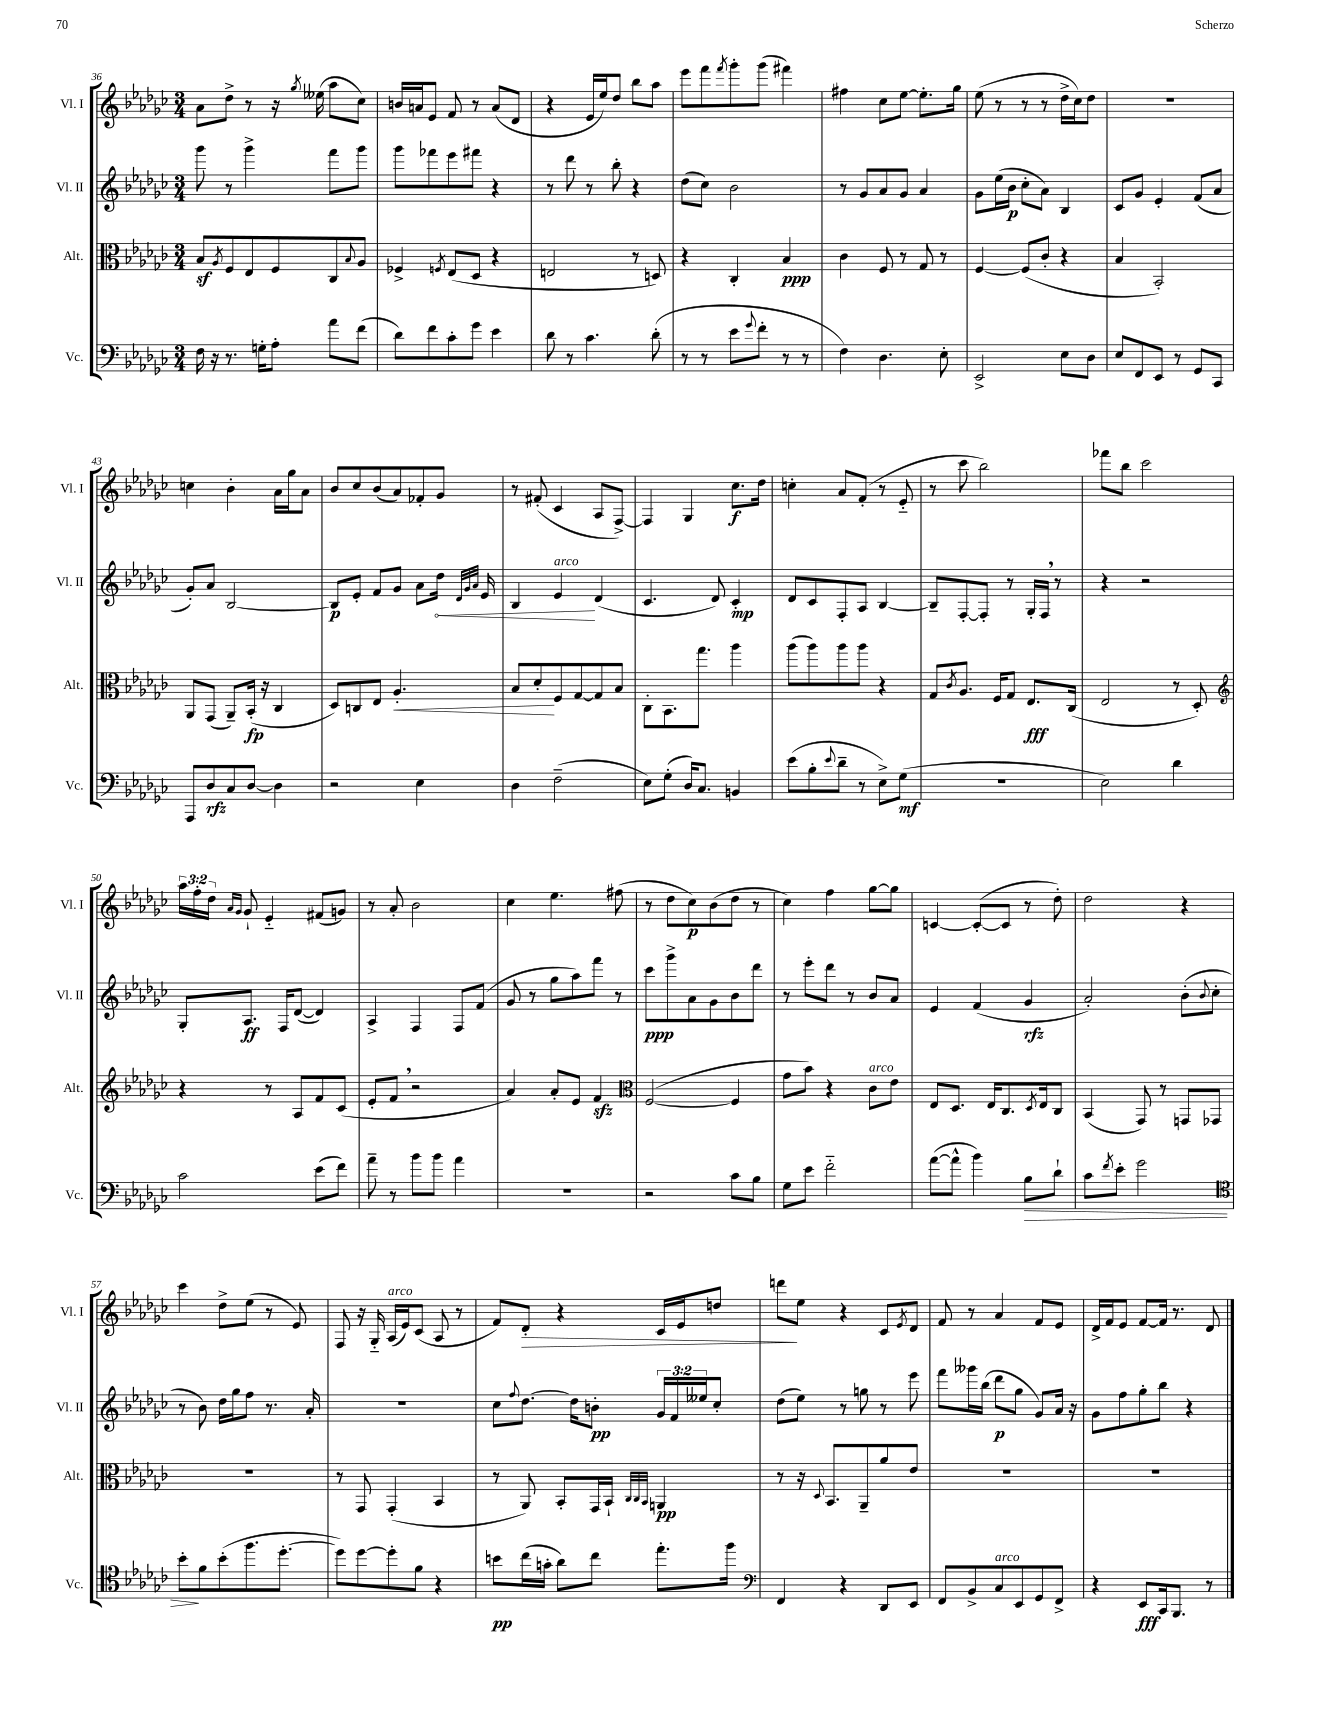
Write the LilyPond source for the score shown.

<<
\new StaffGroup <<
\new Staff = "s0" \with { instrumentName = "Vl. I" shortInstrumentName = "Vl. I" } {
    \clef treble \key ges \major \numericTimeSignature \time 3/4 \override Staff.TupletNumber.text = #tuplet-number::calc-fraction-text
    aes'8 des''8-> r8 r16 \acciaccatura { ges''8 } eeses''16( aes''8 ces''8) |
    b'16 a'16 ees'8 f'8 r8 a'8( des'8 |
    r4 ees'16 ees''16) des''8 bes''8 aes''8 |
    ees'''8 f'''8 \acciaccatura { f'''8 } ges'''8-. ges'''8( fis'''4) |
    fis''4 ces''8 ees''8~ ees''8.-. ges''16 |
    ees''8( r8 r8 r8 des''16-> ces''16) des''8 |
    R2. |
    c''4 bes'4-. aes'16 ges''16 aes'8 |
    bes'8 ces''8 bes'8( aes'8) fes'8-. ges'8 |
    r8 fis'8-.( ces'4 aes8 f8~->) |
    f4 ges4 ces''8.\f des''16 |
    c''4-. aes'8 f'8-.( r8 ees'8-_ |
    r8 ces'''8 bes''2) |
    fes'''8 bes''8 ces'''2 |
    \tuplet 3/2 { aes''16 f''16-. des''16 } \grace { aes'16 ges'16 } ges'8-! ees'4-_ fis'8( g'8) |
    r8 aes'8-. bes'2 |
    ces''4 ees''4. fis''8( |
    r8 des''8 ces''8\p) bes'8( des''8 r8 |
    ces''4) f''4 ges''8~ ges''8 |
    c'4~ c'8~-.( c'8 r8 des''8-.) |
    des''2 r4 |
    ces'''4 des''8-> ees''8( r8 ees'8) |
    f8 r16 ges16-_ aes16^\markup { \italic "arco" }( ees'16) ces'8( aes8 r8 |
    f'8) des'8-.\> r4 ces'16 ees'16 d''8 |
    d'''8\! ees''8 r4 ces'8 \acciaccatura { ees'8 } des'8 |
    f'8 r8 aes'4 f'8 ees'8 |
    des'16-> f'16 ees'8 f'8~ f'16 r8. des'8 \bar "|." |
}
\new Staff = "s1" \with { instrumentName = "Vl. II" shortInstrumentName = "Vl. II" } {
    \clef treble \key ges \major \numericTimeSignature \time 3/4 \override Staff.TupletNumber.text = #tuplet-number::calc-fraction-text
    ges'''8 r8 ges'''4-> f'''8 ges'''8 |
    ges'''8 fes'''8 ees'''8 fis'''8 r4 |
    r8 des'''8 r8 bes''8-. r4 |
    des''8( ces''8) bes'2 |
    r8 ges'8 aes'8 ges'8 aes'4 |
    ges'8 ees''16( bes'16\p ces''8-. aes'8) bes4 |
    ces'8 ges'8 ees'4-. f'8( aes'8 |
    ges'8-.) aes'8 bes2~ |
    bes8\p ees'8-. f'8 ges'8 aes'8 \once \override Hairpin.circled-tip = ##t des''16\< \grace { des'32 ges'32 aes'32 } ees'16 |
    bes4 ees'4\!^\markup { \italic "arco" } des'4( |
    ces'4. des'8) ces'4-.\mp |
    des'8 ces'8 f8-. aes8 bes4~ |
    bes8-- f8~-. f8-. r8 ges16-. f16 \breathe r8 |
    r4 r2 |
    ges8-. aes8.\ff f16 des'8~( des'4) |
    aes4-> f4 f8 f'8( |
    ges'8 r8 ges''8 aes''8) f'''8 r8 |
    ces'''8\ppp ges'''8-> aes'8 ges'8 bes'8 des'''8 |
    r8 ees'''8-. des'''8 r8 bes'8 aes'8 |
    ees'4 f'4( ges'4\rfz |
    aes'2-.) bes'8-.( \appoggiatura { bes'8 } ces''8-. |
    r8 bes'8) des''16 ges''16 f''8 r8. aes'16-. |
    r2. |
    ces''8 \appoggiatura { f''8 } des''8.~ des''16 b'8-.\pp \tuplet 3/2 { ges'16 f'16 eeses''16 } ces''8-. |
    des''8( ees''8) r8 g''8 r8 ees'''8 |
    f'''8 geses'''16 bes''16( des'''8\p ges''8 ges'8) aes'16 r16 |
    ges'8 f''8 ges''8-. bes''8 r4 \bar "|." |
}
\new Staff = "s2" \with { instrumentName = "Alt." shortInstrumentName = "Alt." } {
    \clef alto \key ges \major \numericTimeSignature \time 3/4
    bes8\sf \acciaccatura { aes8 } f8 ees8 f8 ces8 \appoggiatura { bes8 } aes8 |
    fes4-> \acciaccatura { f8 } ees8( des8 r4 |
    e2 r8 d8) |
    r4 ces4-. bes4\ppp |
    ces'4 f8 r8 ges8 r8 |
    f4~ f8( ces'8-. r4 |
    bes4 bes,2-.) |
    aes,8 ges,8( aes,8--) bes,16-.\fp( r16 ces4 |
    des8) c8 ees8 aes4.-.\< |
    bes8 des'8-.\! f8 ges8~ ges8 bes8 |
    ces8-. bes,8. ges''8. aes''4 |
    aes''8( aes''8) aes''8 aes''8 r4 |
    ges8 \acciaccatura { ces'8 } aes8. f16 ges8 ees8.\fff ces16( |
    ees2 r8 des8-.) |
    \clef treble r4 r8 aes8 f'8 ces'8( |
    ees'8-. f'8 \breathe r2 |
    aes'4) aes'8-. ees'8 f'4\sfz |
    \clef alto f2~( f4 |
    ges'8 bes'8) r4 ces'8^\markup { \italic "arco" } ees'8 |
    ees8 des8. ees16 ces8. \acciaccatura { des8 } ees16 ces8 |
    bes,4( ges,8) r8 g,8 ges,8 |
    R2. |
    r8 ges,8 ges,4-.( bes,4 |
    r8 aes,8) bes,8-. ges,16 bes,16-! \grace { ces32 ces32 bes,32 } a,4\pp |
    r8 r16 \appoggiatura { des8 } bes,8. aes,8-- aes'8 ees'8 |
    R2. |
    R2. \bar "|." |
}
\new Staff = "s3" \with { instrumentName = "Vc." shortInstrumentName = "Vc." } {
    \clef bass \key ges \major \numericTimeSignature \time 3/4
    f16 r16 r8. g16-. aes8-. aes'8 f'8( |
    des'8) f'8 ces'8-. ges'8 ees'4 |
    des'8 r8 ces'4. des'8-.( |
    r8 r8 ees'8 \appoggiatura { ges'8 } f'8-. r8 r8 |
    f4) des4. ees8-. |
    ees,2-> ees8 des8 |
    ees8 f,8 ees,8 r8 ges,8 ces,8 |
    aes,,8 des8\rfz ces8 des8~ des4 |
    r2 ees4 |
    des4 f2--( |
    ees8) ges8-.( des16) ces8. b,4 |
    ees'8( bes8-. \appoggiatura { ees'8 } des'8-- r8 ees8->) ges8\mf( |
    R2. |
    ees2) des'4 |
    ces'2 ees'8( f'8) |
    aes'8-- r8 bes'8 bes'8 aes'4 |
    R2. |
    r2 ces'8 bes8 |
    ges8 ees'8 f'2-_ |
    aes'8~( aes'8-^ bes'4) bes8\> des'8-! |
    ces'8 \acciaccatura { f'8 } ees'8-. ges'2 |
    \clef tenor bes'8-.\! f'8 bes'8-.( f''8. des''8.~-. |
    des''8) des''8~ des''8-. f'8 r4 |
    b'8\pp ces''16( g'16-. aes'8) ces''8 ees''8.-. f''16 |
    \clef bass f,4 r4 des,8 ees,8 |
    f,8 bes,8-> ces8^\markup { \italic "arco" } ees,8 ges,8 f,8-> |
    r4 ees,8\fff ces,16 bes,,8. r8 \bar "|." |
}
>>
>>
\layout { \context { \Score currentBarNumber = #36 } }
